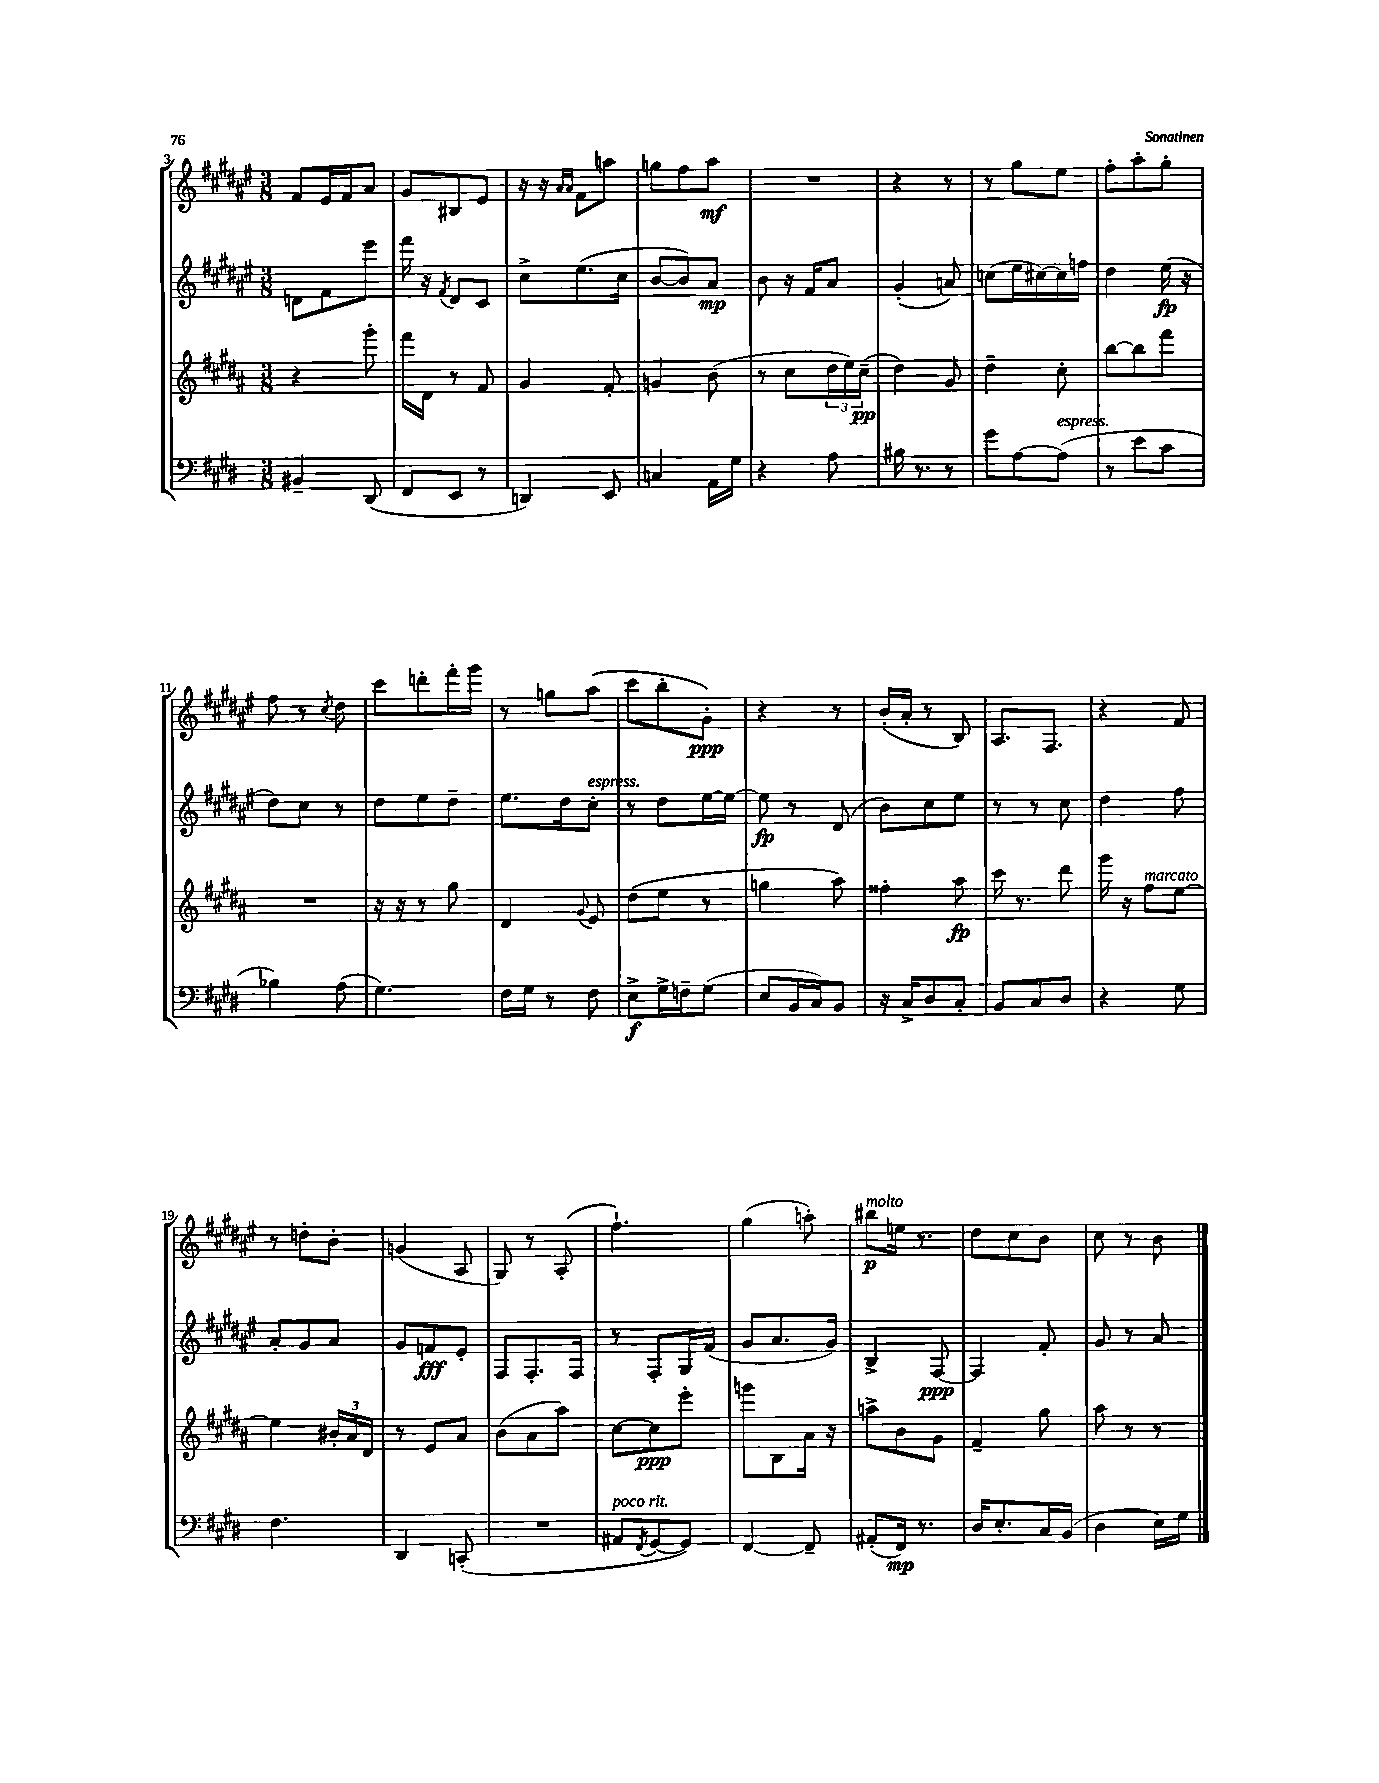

**kern	**dynam	**kern	**dynam	**kern	**dynam	**kern	**dynam
*part4	*part4	*part3	*part3	*part2	*part2	*part1	*part1
*staff4	*staff4	*staff3	*staff3	*staff2	*staff2	*staff1	*staff1
*clefF4	*	*clefG2	*	*clefG2	*	*clefG2	*
*k[f#c#g#d#]	*	*k[f#c#g#d#a#]	*	*k[f#c#g#d#a#e#]	*	*k[f#c#g#d#a#e#]	*
*M3/8	*	*M3/8	*	*M3/8	*	*M3/8	*
=3	=3	=3	=3	=3	=3	=3	=3
4BB#X~/	.	4r	.	8dn\L	.	8f#/L	.
.	.	.	.	8f#\	.	16e#/L	.
.	.	.	.	.	.	16f#/J	.
(8DD#/	.	8ggg#'\	.	8eee#\J	.	8a#/J	.
=4	=4	=4	=4	=4	=4	=4	=4
8FF#/L	.	16fff#\LL	.	16fff#\	.	8g#/L	.
.	.	16d#\JJ	.	16r	.	.	.
.	.	.	.	8qf#/	.	.	.
8EE/J	.	8r	.	8d#/L	.	8B#X/	.
8r	.	8f#/	.	8c#/J	.	8e#/J	.
=5	=5	=5	=5	=5	=5	=5	=5
4DDn/)	.	4g#/	.	8cc#^\L	.	16r	.
.	.	.	.	.	.	16r	.
.	.	.	.	.	.	16qqa#/LL	.
.	.	.	.	.	.	16qqa#/JJ	.
.	.	.	.	(8.ee#\	.	8f#\L	.
8EE/	.	8f#'/	.	.	.	8aan\J	.
.	.	.	.	16cc#\Jk	.	.	.
=6	=6	=6	=6	=6	=6	=6	=6
4Cn/	.	4gn/	.	[8b/L	.	8ggn\L	.
.	.	.	.	8b/])	.	8ff#\	.
16AA\LL	.	(8b\	.	8a#/J	mp	8aa#\J	mf
16G#\JJ	.	.	.	.	.	.	.
=7	=7	=7	=7	=7	=7	=7	=7
4r	.	8r	.	8b\	.	4.r	.
.	.	8cc#\L	.	16r	.	.	.
.	.	.	.	16f#/KL	.	.	.
8A\	.	24dd#\L	.	8a#/J	.	.	.
.	.	24ee\)	.	.	.	.	.
.	.	(24cc#~\JJ	pp	.	.	.	.
=8	=8	=8	=8	=8	=8	=8	=8
16B#X\	.	4dd#\)	.	(4g#'/	.	4r	.
8.r	.	.	.	.	.	.	.
8r	.	8g#/	.	8an/)	.	8r	.
=9	=9	=9	=9	=9	=9	=9	=9
8g#\L	.	4dd#~\	.	(8ccn\L	.	8r	.
[8A\	.	.	.	16ee#\L	.	8gg#\L	.
.	.	.	.	[16cc#X\)	.	.	.
!LO:TX:a:i:t=espress.	!	!	!	!	!	!	!
(8A\J]	.	8cc#'\	.	16cc#\]	.	8ee#\J	.
.	.	.	.	16ffn\JJ	.	.	.
=10	=10	=10	=10	=10	=10	=10	=10
8r	.	[8bb\L	.	4dd#\	.	8ff#'\L	.
8e\L	.	8bb\]	.	.	.	8aa#'\	.
8c#\J	.	8fff#\J	.	(16ee#\	fp	8gg#'\J	.
.	.	.	.	16r	.	.	.
!!LO:LB:g=z
=11	=11	=11	=11	=11	=11	=11	=11
4B-X\)	.	4.r	.	8dd#\L)	.	8ff#\	.
.	.	.	.	8cc#\J	.	8r	.
.	.	.	.	.	.	8qcc#/	.
(8A\	.	.	.	8r	.	8dd#\	.
=12	=12	=12	=12	=12	=12	=12	=12
4.G#\)	.	16r	.	8dd#\L	.	8ccc#\L	.
.	.	16r	.	.	.	.	.
.	.	8r	.	8ee#\	.	8dddn'\	.
.	.	8gg#\	.	8dd#~\J	.	16fff#'\L	.
.	.	.	.	.	.	16ggg#\JJ	.
=13	=13	=13	=13	=13	=13	=13	=13
16F#\LL	.	4d#/	.	8.ee#\L	.	8r	.
16G#\JJ	.	.	.	.	.	.	.
8r	.	.	.	.	.	8ggn\L	.
.	.	.	.	16dd#\k	.	.	.
.	.	8qqg#/	.	.	.	.	.
!	!	!	!	!LO:TX:a:i:t=espress.	!	!	!
8F#\	.	8e/	.	8cc#'\J	.	(8aa#\J	.
=14	=14	=14	=14	=14	=14	=14	=14
8E^\L	f	(8dd#\L	.	8r	.	8ccc#\L	.
16G#^\L	.	8ee\J	.	8dd#\L	.	8bb'\	.
16Fn~\J	.	.	.	.	.	.	.
(8G#\J	.	8r	.	[16ee#\L	.	8g#'\J)	ppp
.	.	.	.	16ee#\JJ_	.	.	.
=15	=15	=15	=15	=15	=15	=15	=15
8E/L	.	4ggn\	.	8ee#\]	fp	4r	.
16BB/L	.	.	.	8r	.	.	.
16C#/J)	.	.	.	.	.	.	.
8BB/J	.	8aa#\)	.	(8d#/	.	8r	.
=16	=16	=16	=16	=16	=16	=16	=16
16r	.	4ff##X'\	.	8b\L)	.	(16b'/LL	.
16C#^/KL	.	.	.	.	.	16a#'/JJ	.
8D#/	.	.	.	8cc#\	.	8r	.
8C#'/J	.	8aa#\	fp	8ee#\J	.	8B/)	.
=17	=17	=17	=17	=17	=17	=17	=17
8BB/L	.	16ccc#\	.	8r	.	8.A#/L	.
.	.	8.r	.	.	.	.	.
8C#/	.	.	.	8r	.	.	.
.	.	.	.	.	.	8.F#/J	.
8D#/J	.	8ddd#\	.	8cc#\	.	.	.
=18	=18	=18	=18	=18	=18	=18	=18
4r	.	16ggg#\	.	4dd#\	.	4r	.
.	.	16r	.	.	.	.	.
!	!	!LO:TX:a:i:t=marcato	!	!	!	!	!
.	.	8ff#\L	.	.	.	.	.
8G#\	.	[8ee\J	.	8ff#\	.	8f#/	.
!!LO:LB:g=z
=19	=19	=19	=19	=19	=19	=19	=19
4.F#\	.	4ee\]	.	8a#'/L	.	8r	.
.	.	.	.	8g#/	.	8ddn'\L	.
.	.	24b#X'/LL	.	8a#/J	.	8b'\J	.
.	.	24a#/	.	.	.	.	.
.	.	24d#/JJ	.	.	.	.	.
=20	=20	=20	=20	=20	=20	=20	=20
4DD#/	.	8r	.	8g#/L	.	(4gn/	.
.	.	8e/L	.	8fn/	fff	.	.
(8CCn'/	.	8a#/J	.	8e#'/J	.	8A#/	.
=21	=21	=21	=21	=21	=21	=21	=21
4.r	.	(8b\L	.	8F#/L	.	8G#/)	.
.	.	8a#\	.	8.F#'/	.	8r	.
.	.	8aa#\J)	.	.	.	(8A#'/	.
.	.	.	.	16F#/Jk	.	.	.
=22	=22	=22	=22	=22	=22	=22	=22
!LO:TX:a:i:t=poco rit.	!	!	!	!	!	!	!
8AA#X/L	.	[8cc#\L	.	8r	.	4.ff#`\)	.
8qFF#/	.	.	.	.	.	.	.
[8GG#/	.	8cc#\]	ppp	8F#'/L	.	.	.
8GG#/J])	.	8eee'\J	.	16G#/L	.	.	.
.	.	.	.	(16f#/JJ	.	.	.
=23	=23	=23	=23	=23	=23	=23	=23
[4FF#/	.	8gggn\L	.	8g#/L	.	(4gg#\	.
.	.	8B\	.	8.a#/	.	.	.
8FF#~/]	.	16a#\Jk	.	.	.	8aan'\)	.
.	.	16r	.	16g#/Jk)	.	.	.
=24	=24	=24	=24	=24	=24	=24	=24
!	!	!	!	!	!	!LO:TX:a:i:t=molto	!
(8AA#X'/L	.	8aan^\L	.	4B^/	.	8bb#X\L	p
16FF#/Jk)	mp	8b\	.	.	.	16een\Jk	.
8.r	.	.	.	.	.	8.r	.
.	.	8g#\J	.	[8F#/	ppp	.	.
=25	=25	=25	=25	=25	=25	=25	=25
16D#/KL	.	4f#~/	.	4F#/]	.	8dd#\L	.
8.E'/	.	.	.	.	.	.	.
.	.	.	.	.	.	8cc#\	.
16C#/L	.	8gg#\	.	8f#'/	.	8b\J	.
(16BB/JJ	.	.	.	.	.	.	.
=26	=26	=26	=26	=26	=26	=26	=26
4D#\	.	8aa#\	.	8g#/	.	8cc#\	.
.	.	8r	.	8r	.	8r	.
16E\LL)	.	8r	.	8a#/	.	8b\	.
16G#\JJ	.	.	.	.	.	.	.
==	==	==	==	==	==	==	==
*-	*-	*-	*-	*-	*-	*-	*-
